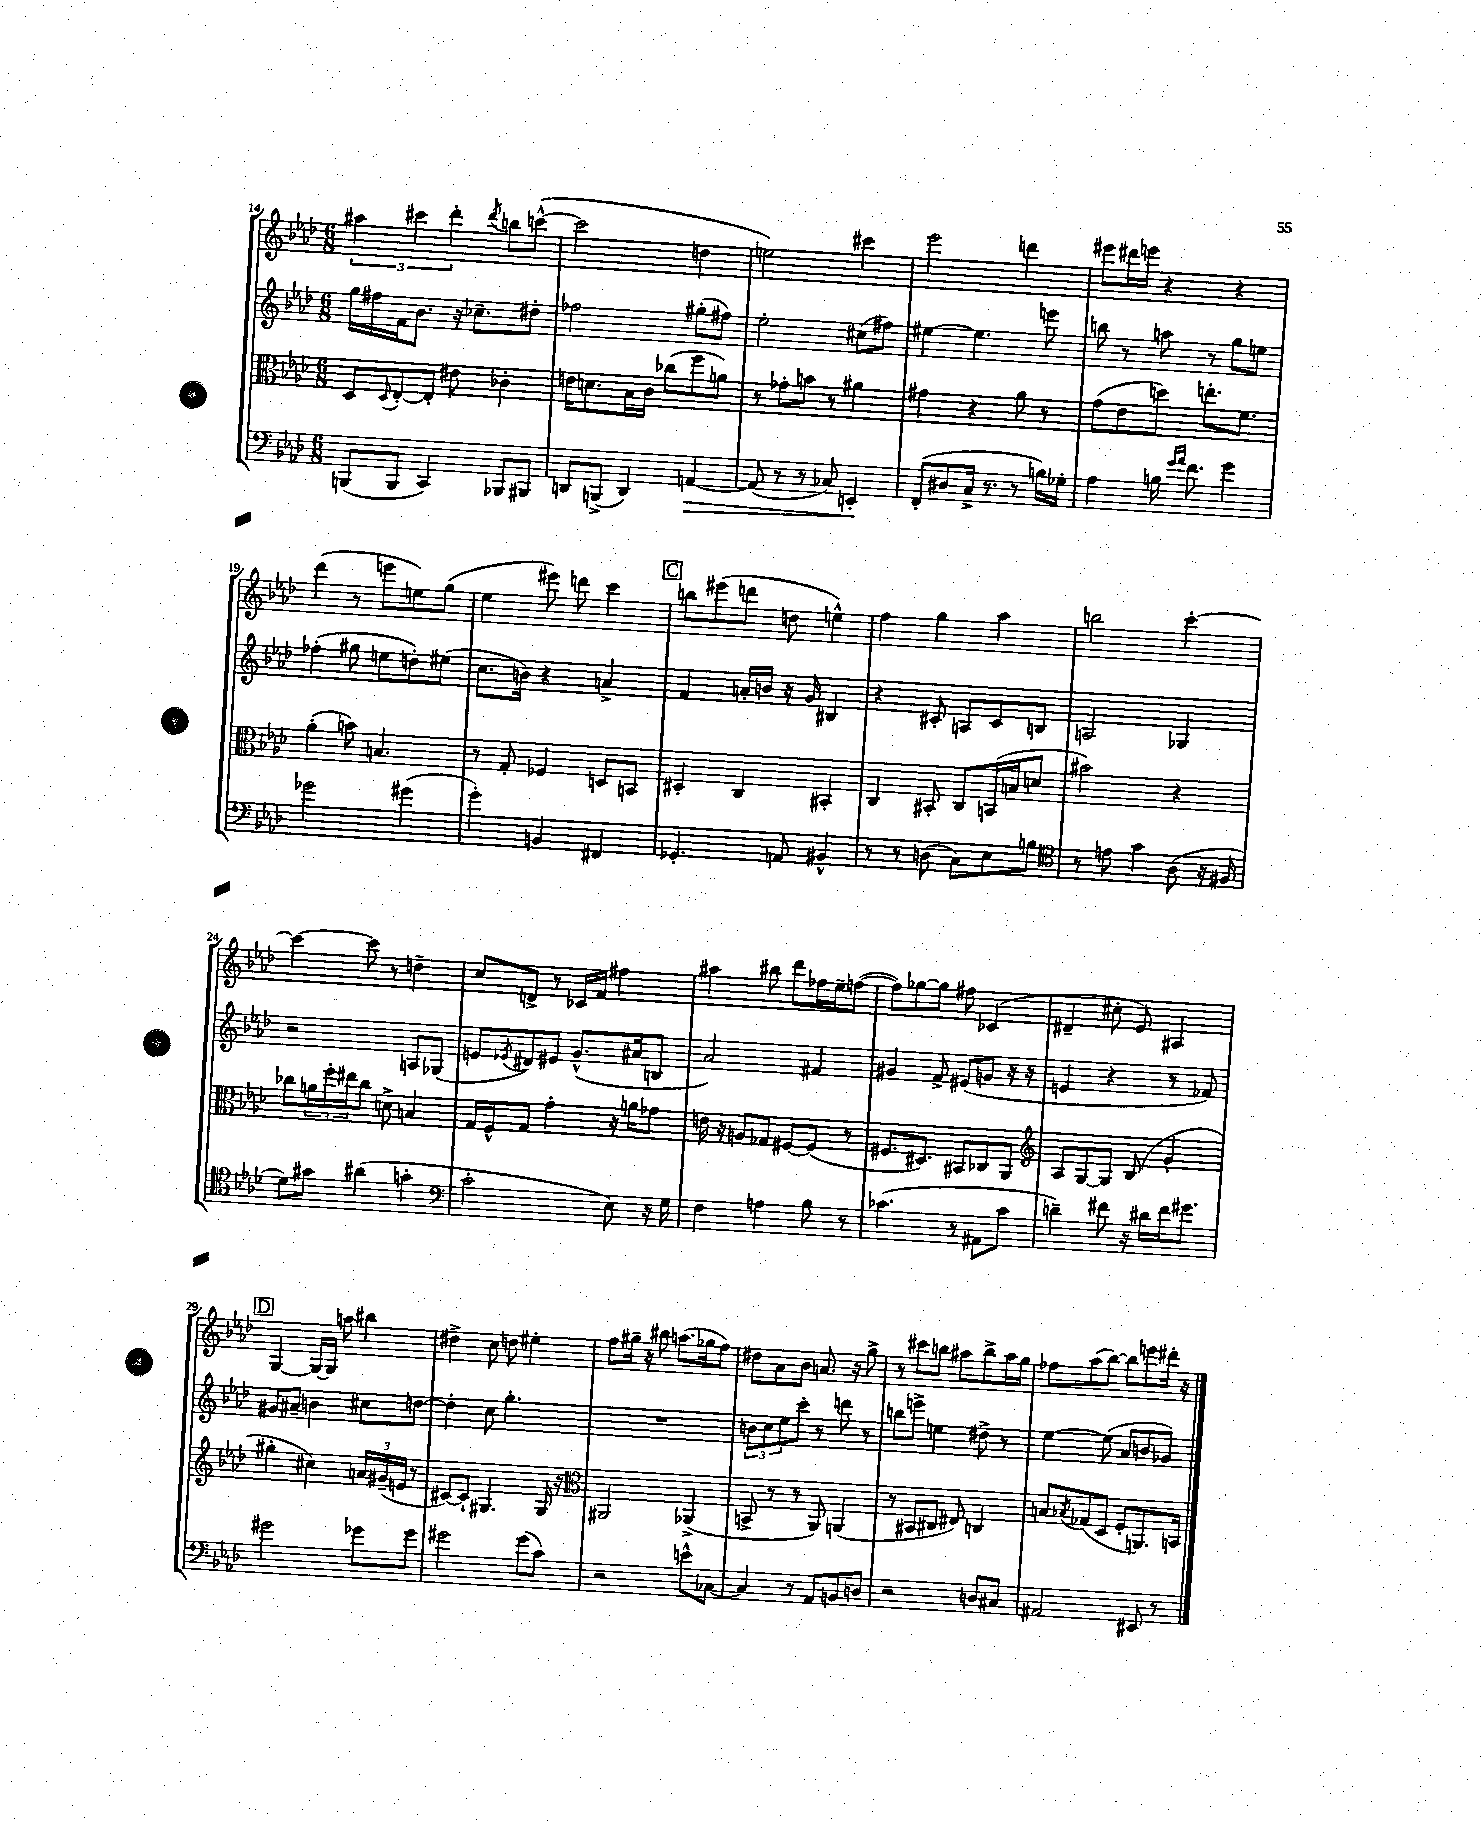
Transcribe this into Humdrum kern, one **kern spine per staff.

**kern	**kern	**kern	**kern
*staff4	*staff3	*staff2	*staff1
*clefF4	*clefC3	*clefG2	*clefG2
*k[b-e-a-d-]	*k[b-e-a-d-]	*k[b-e-a-d-]	*k[b-e-a-d-]
*M6/8	*M6/8	*M6/8	*M6/8
(8BBB/L	8D-/L	16gg\LL	6aa#\
.	.	16ff#\	.
.	8qqD-/	.	.
8BBB/J	[8E-'/	16f\J	.
.	.	.	6ccc#\
.	.	8.b-\J	.
4CC/)	8E-'/]J	.	.
.	.	.	6ddd-'\
.	8e#\	16r	.
.	.	8.cc-~\L	.
.	.	.	8qddd-/
8BBB-/L	4c-'\	.	8bb\L
8BBB#/J	.	8dd#'\J	([8ccc^^\J
=	=	=	=
8DD/L	16e\LK	2ff-\	2ccc\]
.	8.d\	.	.
(8BBB^/J	.	.	.
4DD/)	16B-\L	.	.
.	16c\JJ	.	.
.	(8cc-\L	.	.
[4AA/	8ff\	(8gg#'\L	4dd\
.	8a\J)	8ff#\J)	.
=	=	=	=
(8AA/]	8r	2ee-'\	2ee\)
8r	8g-'\L	.	.
8r	8b\J	.	.
8C-/)	8r	.	.
4EE'/	4a#\	(8cc#\L	4ccc#\
.	.	8ff#\J)	.
=	=	=	=
(8FF'/L	4g#\	[4ee#\	2eee-\
8D#/	.	.	.
16C^/Jk	4r	4.ee#\]	.
8.r	.	.	.
8r	8a-\	.	4ddd\
16B\LL)	8r	8eee\	.
16G-'\JJ	.	.	.
=	=	=	=
4A-\	(8g\L	8bb\	8eee#\L
.	8e-\	8r	16ddd#\L
.	.	.	16eee\JJ
16B\	8dd\J)	8aa\	4r
16qqg/LL	.	.	.
16qqa-/JJ	.	.	.
8.f\	.	.	.
.	8.ee'\L	8r	.
4g\	.	8gg\L	4r
.	8.f\J	.	.
.	.	8ee\J	.
=	=	=	=
2g-\	(4a-'\	(4ff-'\	(4ddd-\
.	8b\)	8gg#\	8r
.	4.B/	8ee\L	8eee\L
(4g#\	.	8dd'\)	8ee\)
.	.	(8ee#\J	(8gg\J
=	=	=	=
4g'\)	8r	8.cc\L	4ee-\
.	8G'/	.	.
.	.	16b\Jk)	.
4BB/	4F-/	4r	8eee#\)
.	.	.	8ddd\
4FF#/	8D/L	4a^/	4ccc\
.	8BB/J	.	.
=	=	=	=
4.GG-'/	4D#'/	4f/	8bb\L
.	.	.	(8eee#\
.	4C/	16a'/LL	8ddd\J
.	.	16b/JJ	.
8AA/	.	16r	8dd\
.	.	16g/	.
4BB#^^/	4BB#'/	4B#/	4ee^^\)
=	=	=	=
8r	4C/	4r	4ff\
8r	.	.	.
(8D\	8BB#'/	8c#'/	4gg\
8C\L)	8C/L	8A/L	.
8E-\	(16BB/L	8c#/	4aa-\
.	16B/J	.	.
8B\J	8d/J	8B/J	.
=	=	=	=
*clefC4	*	*	*
8r	2b#\)	2A/	2bb\
8e\	.	.	.
4g\	.	.	.
(8A-\	4r	4G-/	[4ccc'\
16r	.	.	.
16F#/	.	.	.
=	=	=	=
8d-\L)	8cc-\L	2r	4ccc\_
8g#\J	24a\L	.	.
.	24ff'\	.	.
.	24ee#\J	.	.
(4a#\	8cc-\J	.	8ccc\]
.	8d^\	.	8r
4g'\	4B/	8A/L	4dd~\
.	.	(8G-/J	.
=	=	=	=
*clefF4	*	*	*
2c'\	16G/LL	8e/L	8cc/L
.	16F^^/J	.	.
.	.	8qe-/	.
.	8G/J	8d#/)	8d^/J
.	4g'\	8e#/J	8r
.	.	(8.g^^/L	16c-/LL
.	.	.	16f/JJ
8E-\)	16r	.	4ff#\
.	16a\LK	16a#/k	.
16r	8g-\J	8B/J	.
16G\	.	.	.
=	=	=	=
4F\	16e\	2a-/)	4aa#\
.	16r	.	.
.	8A/L	.	.
4A\	8G-/J	.	8bb#\
.	[8F#/L	.	8ddd-\L
8B-\	(8F#/]J	4f#/	16ff-\L
.	.	.	16ee-~\J
8r	8r	.	([8ff\J
=	=	=	=
(4.c-\	8.F#/L	4g#/	8ff\]L)
.	.	.	[8gg-\
.	8.D#/J)	.	.
.	.	8f^/	8gg-\]J
8r	8BB#/L	(8e#/L	8ff#\
8AA#\L	8C-/	8g/J	(4c-/
8c-\J	8AA-/J	16r	.
.	.	16r	.
=	=	=	=
*	*clefG2	*	*
4d~\)	8A-/L	4e/	4d#~/
.	[8G/	.	.
8f#\	8G/]J	4r	8cc#'\
16r	(8B-/	.	8e-/)
16d#\LL	.	.	.
16f#\J	4g'/	8r	4A#/
8.g#\J	.	.	.
.	.	8f-/)	.
=	=	=	=
2g#\	4gg#'\	8g#/L	[4G/
.	.	8a#~/J	.
.	4cc#\)	4b\	16G/_LL
.	.	.	16G/]JJ
.	.	.	8aa\
8g-\L	24a/LL	8cc#\L	4bb#\
.	(24g#~/	.	.
.	24e/JJ	.	.
8g-\J	8r	[8dd\J	.
=	=	=	=
2g#\	[8c#/L)	4dd'\]	4dd#^\
.	8c#`/]J	.	.
.	4.G#/	8cc\	8cc\
.	.	4.gg'\	8dd\
(8g#\L	.	.	4ee#'\
8c\J)	16G#/	.	.
.	16r	.	.
=	=	=	=
*	*clefC3	*	*
2r	2AA#/	2.r	8ff\L
.	.	.	16gg#~\Jk
.	.	.	16r
.	.	.	8bb#\
.	.	.	(8.aa\L
8e^^\L	(4AA-^/	.	.
.	.	.	16gg-\k
[8C-\J	.	.	8ff\J)
=	=	=	=
4C-/]	8BB^/	12b\L	8dd#\L
.	.	12cc\	.
.	8r	.	8a-\
.	.	12ee-\	.
8r	8r	8ccc'\J	8b-\J
8AA-/L	8AA-/)	8r	8.a/
8BB/	(4AA/	8ddd\	.
.	.	.	16r
8D/J	.	8r	8gg^\
=	=	=	=
2r	8r	8bb\L	8r
.	8BB#/L	8eee^\J	8ccc#\L
.	8C#/J	4ee\	8bb\J
.	8E#/)	.	8aa#\L
8D/L	4C/	8dd#^\	8bb^\
8C#/J	.	8r	16aa#\L
.	.	.	16gg\JJ
=	=	=	=
2AA#/	8B/L	[4ee-\	8ff-\L
.	8qB-/	.	.
.	(8G-/	.	(8aa-\
.	8D-/J	(8ee-\]	[8bb-\J)
.	8F'/L	8a-/L	8bb-\]L
8EE#/	8.AA/)	8b/	8eee\
8r	.	8g-/J)	16ddd#'\Jk
.	16BB/Jk	.	16r
==	==	==	==
*-	*-	*-	*-
